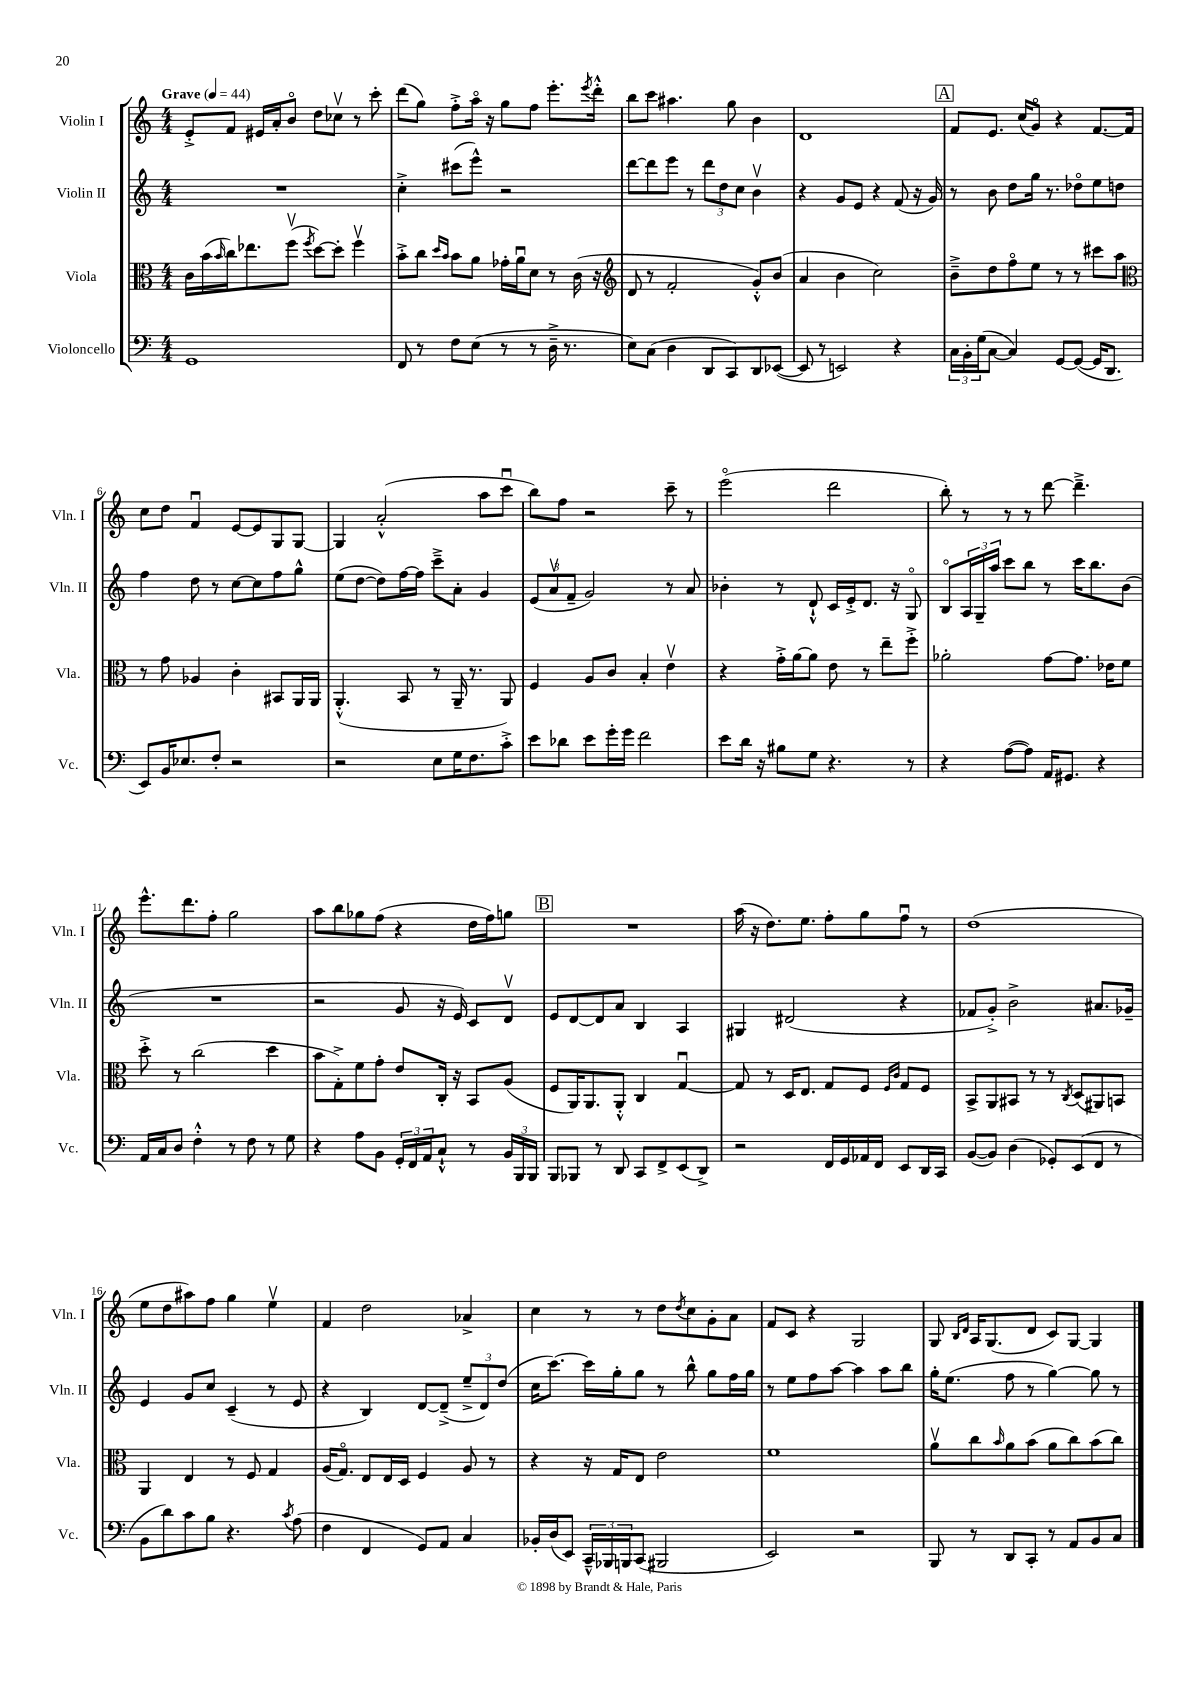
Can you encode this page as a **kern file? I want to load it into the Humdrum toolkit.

**kern	**kern	**kern	**kern
*part4	*part3	*part2	*part1
*staff4	*staff3	*staff2	*staff1
*I"Violoncello	*I"Viola	*I"Violin II	*I"Violin I
*I'Vc.	*I'Vla.	*I'Vln. II	*I'Vln. I
*clefF4	*clefC3	*clefG2	*clefG2
*k[]	*k[]	*k[]	*k[]
*M4/4	*M4/4	*M4/4	*M4/4
*MM44	*MM44	*MM44	*MM44
=1	=1	=1	=1
!	!	!	!LO:TX:a:B:t=Grave
1GG	16c\LL	1r	8e'^/L
.	(16b\	.	.
.	16qqb/	.	.
.	16cc\J)	.	8f/J
.	8.ee-X\	.	.
.	.	.	16e#X/LL
.	.	.	16a'/J
.	(8ffv\J	.	8b/J
.	8qff/	.	.
.	[8dd\L)	.	8dd\L
.	8dd'\J]	.	8cc-Xv\J
.	4ffv\	.	8r
.	.	.	8ccc'\
=2	=2	=2	=2
8FF/	8b'^\L	4cc'^\	(8ddd\L
8r	8cc\J	.	8gg\J)
.	16qqdd/LL	.	.
.	16qqb/JJ	.	.
8F\L	8b\L	(8ccc#X\L	8ff'^\L
(8E\J	8a\J	8eee^^\J)	16aa\Jk
.	.	.	16r
8r	16g-X'\LL	2r	8gg\L
.	16au\J	.	.
8r	8d\J	.	8ff\J
16D~^\	8r	.	8.eee'\L
8.r	.	.	.
.	(16c\	.	.
.	.	.	8qeee/
.	16r	.	16ddd'^^\Jk
=3	=3	=3	=3
*	*clefG2	*	*
8E\L)	8d/	[8ddd\L	8bb\L
(8C\J	8r	8ddd\]	8ccc\J
4D\	2f'/	8eee\J	4.aa#X\
.	.	8r	.
8DD/L	.	12ddd\L	.
.	.	12dd\	.
8CC/)	.	.	8gg\
.	.	12cc\J	.
8DD/	8g'^^/L)	4bv\	4b\
([8EE-X/J	(8b/J	.	.
=4	=4	=4	=4
8EE-/]	4a/	4r	1d
8r	.	.	.
2EEn/)	4b\	8g/L	.
.	.	8e/J	.
.	2cc\)	4r	.
4r	.	(8f/	.
.	.	16r	.
.	.	16g/)	.
!!LO:REH:place=s1:t=A
=5	=5	=5	=5
24C\LL	8b~^\L	8r	8f/L
24BB'\	.	.	.
(24G\J	.	.	.
[8C\J	8dd\	8b\	8.e/J
4C/])	8ff\	8dd\L	.
.	.	.	(16cc/KL
.	8ee\J	16gg\Jk	8g/J)
.	.	8.r	.
[8GG/L	8r	.	4r
(8GG/J_	8r	8dd-X\L	.
16GG/KL]	8ccc#X\L	8ee\	[8.f/L
8.DD/J	.	.	.
.	8aa\J	8ddn\J	.
.	.	.	16f/Jk]
!!LO:LB:g=z
=6	=6	=6	=6
*	*clefC3	*	*
8EE/L)	8r	4ff\	8cc\L
16BB/K	8g\	.	8dd\J
8.E-X/	.	.	.
.	4A-X/	8dd\	4fu/
8F'/J	.	8r	.
2r	4c'\	[8cc\L	[8e/L
.	.	8cc\]	8e/]
.	8BB#X/L	8ff\	8G/
.	16AA/L	8gg^^\J	[8G/J
.	16AA/JJ	.	.
=7	=7	=7	=7
2r	(4.AA'^^/	(8ee\L	4G/]
.	.	[8dd\J	.
.	.	8dd\L])	(2a'^^/
.	8BB/	[16ff\L	.
.	.	16ff\JJ]	.
8E\L	8r	8ccc~^\L	.
16G\K	16AA~/	8a'\J	.
8.F\	8.r	.	.
.	.	4g/	8aa\L
8c'^\J	8AA/)	.	8cccu\J
=8	=8	=8	=8
8e\L	4F/	(12e/L	8bb\L)
.	.	12av/	.
8d-X\J	.	.	8ff\J
.	.	12f~/J	.
8e\L	8A/L	2g/)	2r
16g'\L	8c/J	.	.
16g\JJ	.	.	.
2f\	4B'/	.	.
.	4ev\	8r	8ccc~\
.	.	8a/	8r
=9	=9	=9	=9
8e\L	4r	4b-X'\	(2eee\
16d\Jk	.	.	.
16r	.	.	.
8B#X\L	16g'^\LL	8r	.
.	[16a\J	.	.
8G\J	8a\J]	8d`^^/	.
4.r	8e\	16c/LL	2ddd\
.	.	16e'^/J	.
.	8r	8.d/J	.
.	8ee~\L	.	.
.	.	16r	.
8r	8ff'^\J	8G/	.
=10	=10	=10	=10
4r	2a-X'\	8B/L	8bb'\)
.	.	24A/L	8r
.	.	24G~/	.
.	.	24aa/JJ	.
([8A\L	.	8ccc\L	8r
8A\J])	.	8bb\J	8r
16AA/KL	[8g\L	8r	[8ddd\
8.GG#X/J	.	.	.
.	8.g\J]	16ccc\KL	4.ddd~^\]
.	.	8.bb\	.
4r	.	.	.
.	16e-X\KL	.	.
.	8f\J	(8b\J	.
!!LO:LB:g=z
=11	=11	=11	=11
16AA/LL	8dd'^\	1r	8.eee^^\L
16C/J	.	.	.
8D/J	8r	.	.
.	.	.	8.ddd\
4F'^^\	(2cc\	.	.
.	.	.	8ff'\J
8r	.	.	2gg\
8F\	.	.	.
8r	4dd\	.	.
8G\	.	.	.
=12	=12	=12	=12
4r	8b\L	2r	8aa\L
.	8G'^\)	.	8bb\
8A\L	8f\	.	8gg-X\
8BB\J	8g'\J	.	(8ff\J
24GG'/LL	8e/L	8g/	4r
24FF/	.	.	.
24AA/J	.	.	.
8C`^^/J	16C'/Jk	16r	.
.	16r	16e/)	.
8r	8BB/L	8c/L	16dd\LL
.	.	.	16ff\J)
24BB/LL	(8A/J	8dv/J	8ggn\J
24BBB/	.	.	.
24BBB/JJ	.	.	.
!!LO:REH:place=s1:t=B
=13	=13	=13	=13
8BBB/L	8F/L	8e/L	1r
8BBB-X/J	16AA/K)	[8d/	.
.	8.AA/	.	.
8r	.	8d/]	.
8DD/	8AA'^^/J	8a/J	.
8CC/L	4C/	4B/	.
8FF^/	.	.	.
(8EE/	[4Gu/	4A/	.
8DD^/J)	.	.	.
=14	=14	=14	=14
2r	8G/]	4G#X/	(16aa\
.	.	.	16r
.	8r	.	8.dd\L)
.	16D/KL	(2d#X/	.
.	8.E/J	.	8.ee\J
16FF/LL	8G/L	.	8ff'\L
16GG/	.	.	.
16AA-X/	8F/J	.	8gg\
16FF/JJ	.	.	.
.	16qqF/LL	.	.
.	16qqc/JJ	.	.
8EE/L	8G/L	4r	8ffu\J
16DD/L	8F/J	.	8r
16CC/JJ	.	.	.
=15	=15	=15	=15
([8BB/L	8BB^/L	8f-X/L	(1dd
8BB/J])	8AA/	8g'^/J)	.
(4D\	8BB#X/J	2b^\	.
.	8r	.	.
8GG-X'/L)	8r	.	.
.	8qC/	.	.
(8EE/	(8D/L	.	.
8FF/J	8AA#X/)	8.a#X/L	.
8r	8BBn/J	.	.
.	.	16g-X~/Jk	.
!!LO:LB:g=z
=16	=16	=16	=16
8BB\L	4AA/	4e/	8ee\L
8d\)	.	.	8dd\
8c\	4E/	8g/L	8aa#X\)
8B\J	.	8cc/J	8ff\J
4.r	8r	(4c~/	4gg\
.	8F/	.	.
.	4G/	8r	4eev\
8qc/	.	.	.
(8A\	.	8e/	.
=17	=17	=17	=17
4F\	(16A/KL	4r	4f/
.	8.G/J)	.	.
4FF/	8E/L	4B/)	2dd\
.	16E/L	.	.
.	16D/JJ	.	.
8GG/L)	4F/	[8d/L	.
8AA/J	.	(8d~^/J]	.
4C/	8A/	12ee~^/L	4a-X^/
.	.	12d/)	.
.	8r	.	.
.	.	(12dd/J	.
=18	=18	=18	=18
16BB-X'/LL	4r	16cc\KL	4cc\
(16D/J	.	[8.ccc\J)	.
8EE/J)	.	.	.
24CC~^^/LL	16r	16ccc\LL]	8r
24BBB-X/	.	.	.
.	16G/KL	16gg'\J	.
24BBBn/J	.	.	.
(8CC/J	8E/J	8gg\J	8r
2BBB#X/	2e\	8r	8dd\L
.	.	.	8qdd/
.	.	8bb^^\	8cc\
.	.	8gg\L	8g'\
.	.	16ff\L	8a\J
.	.	16gg\JJ	.
=19	=19	=19	=19
2EE/)	1f	8r	8f/L
.	.	8ee\L	8c/J
.	.	8ff\	4r
.	.	[8aa\J	.
2r	.	4aa\]	2G/
.	.	8aa\L	.
.	.	8bb\J	.
=20	=20	=20	=20
8BBB/	8av\L	16gg'\KL	8G/
.	.	(8.ee\J	.
.	.	.	16qqB/LL
.	.	.	16qqd/JJ
8r	8cc\	.	16A/KL
.	.	.	(8.G/
.	16qqb/	.	.
8DD/L	8a\	8ff\	.
8CC'/J	(8b\J	8r	8d/J
8r	8a\L	[4gg\)	8c/L)
8AA/L	8cc\)	.	[8G/J
8BB/	(8b\	8gg\]	4G/]
8C/J	8cc\J)	8r	.
==	==	==	==
*-	*-	*-	*-
